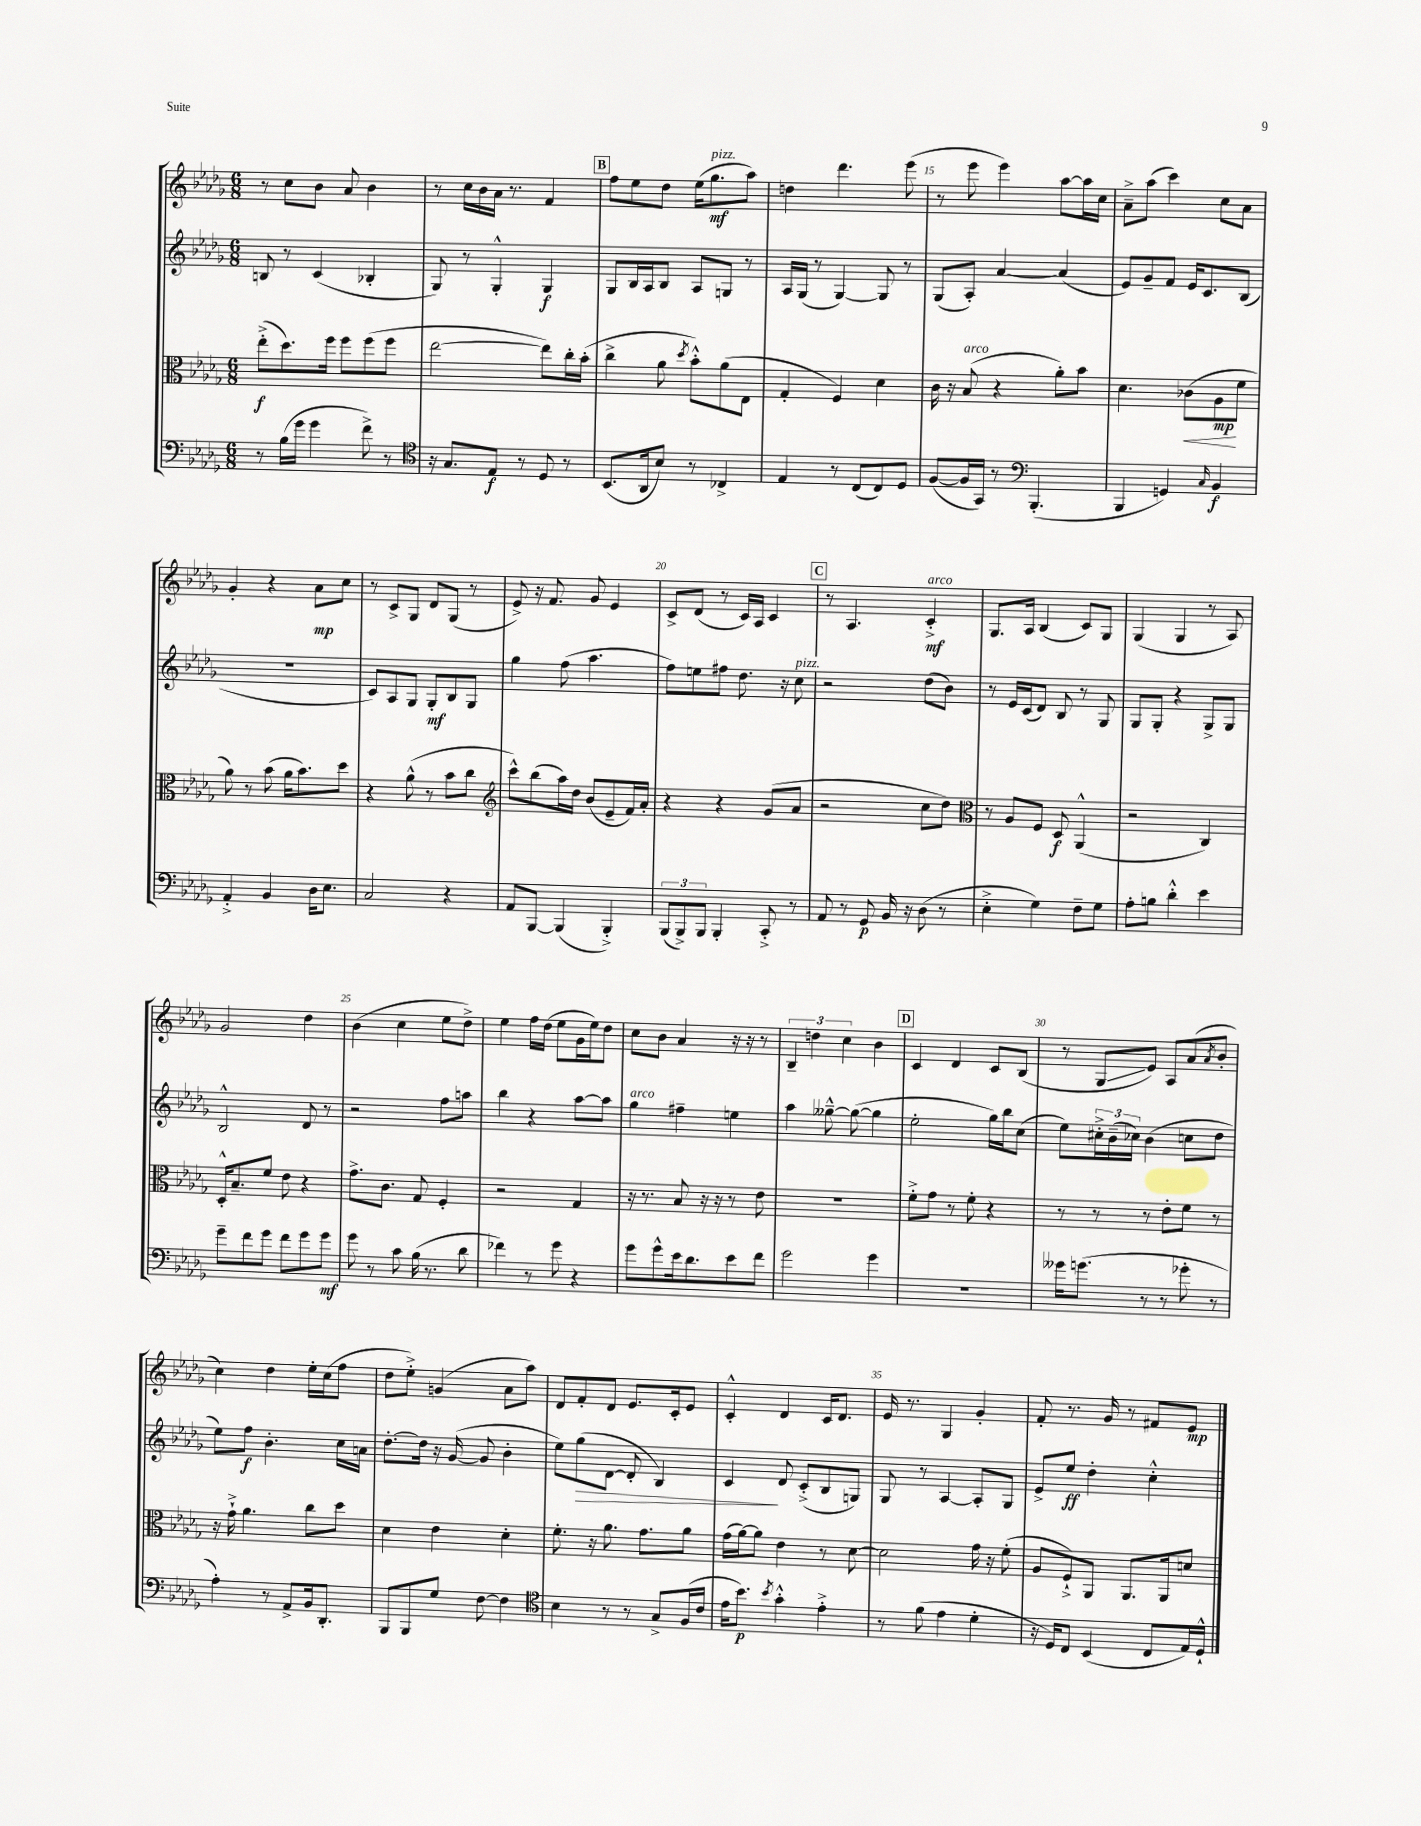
<<
\new StaffGroup <<
\new Staff = "s0" {
    \clef treble \key des \major \numericTimeSignature \time 6/8
    r8 c''8 bes'8 aes'8 bes'4 |
    r8 c''16 bes'16 aes'16 r8. f'4 |
    \mark \markup { \box "B" } f''8 ees''8 des''8 ees''16( ges''8.\mf^\markup { \italic "pizz." } aes''8) |
    d''4 des'''4. ees'''8( |
    r8 ees'''8 ees'''4) aes''8~ aes''16 c''16 |
    aes'8---> aes''8( c'''4) c''8 aes'8 |
    ges'4-. r4 aes'8\mp c''8 |
    r8 c'8-> ges8 des'8 ges8( r8 |
    ees'8->) r16 f'8. ges'8 ees'4 |
    c'8-> des'8( r8 c'16) aes16 c'4 |
    \mark \markup { \box "C" } r8 aes4. c'4-.->\mf^\markup { \italic "arco" } |
    ges8. aes16 bes4( c'8) ges8 |
    ges4( ges4 r8 aes8) |
    ges'2 des''4 |
    bes'4( c''4 ees''8 des''8->) |
    ees''4 f''16 des''16( ees''8 ges'16 ees''16) des''8 |
    c''8 bes'8 aes'4 r16 r16 r8 |
    \tuplet 3/2 { bes4-- d''4 c''4 } bes'4 |
    \mark \markup { \box "D" } c'4 des'4 c'8 bes8( |
    r8 ges8\glissando ees'8) aes8 aes'8( \acciaccatura { aes'8 } bes'8-. |
    c''4) des''4 ees''16-. c''16( f''8 |
    des''8 ees''8-.->) g'4( aes'8 aes''8) |
    des'8 f'8-. des'8 ees'8. c'16-. ees'8 |
    c'4-.-^ des'4 c'16 des'8. |
    ees'16 r8. ges4 ges'4-. |
    f'8-. r8. ges'16 r8 fis'8 ees'8\mp \bar "|." |
}
\new Staff = "s1" {
    \clef treble \key des \major \numericTimeSignature \time 6/8
    b8 r8 c'4( bes4-. |
    ges8) r8 ges4-.-^ ges4\f |
    \mark \markup { \box "B" } ges8 bes16 aes16 bes8 aes8 g8 r8 |
    aes16 ges16( r8 ges4~) ges8 r8 |
    ges8( aes8-.) aes'4~ aes'4( |
    ees'8) ges'8-- f'8 ees'16 c'8. bes8( |
    R2. |
    c'8) aes8 ges8 ges8-.\mf bes8 ges8 |
    ges''4 f''8( aes''4. |
    f''8) e''8 fis''8 des''8. r16 c''8^\markup { \italic "pizz." } |
    \mark \markup { \box "C" } r2 des''8( bes'8) |
    r8 ees'16 c'16( des'8) bes8 r8 ges8 |
    ges8 ges8-. r4 ges8-> ges8 |
    bes2-^ des'8 r8 |
    r2 f''8 a''8 |
    bes''4 r4 aes''8~ aes''8 |
    ges''4^\markup { \italic "arco" } fis''4-- e''4 |
    aes''4 geses''8~---^ geses''8~( geses''4 |
    \mark \markup { \box "D" } ees''2-. ges''16) bes''16 c''8( |
    ees''8) \tuplet 3/2 { cis''16-.-> bes'16--( ces''16) } bes'4( c''8 des''8 |
    ees''8) f''8\f bes'4.-. c''16 a'16 |
    des''8.~-. des''16 r16 ges'16~( ges'8 bes'4-. |
    ees''8) ges''8\>( des'8~ des'8-. bes4) |
    c'4\! des'8 c'8-.->( bes8 g8) |
    ges8 r8 aes4~ aes8-. ges8 |
    ees'8-> ees''8\ff des''4-. c''4-.-^ \bar "|." |
}
\new Staff = "s2" {
    \clef alto \key des \major \numericTimeSignature \time 6/8
    ees''8-.->\f( des''8.) f''16 f''8 f''8( f''8 |
    ees''2~ ees''8) c''16-. bes'16-.( |
    \mark \markup { \box "B" } c''4-> aes'8 \acciaccatura { des''8 } bes'8-.-^) aes'8( ees8 |
    ges4-. f4) des'4 |
    c'16 r16 bes8^\markup { \italic "arco" }( r4 aes'8-.) bes'8 |
    des'4. ces'8\<( aes8\mp\! f'8 |
    aes'8) r8 bes'8( aes'16 bes'8.) des''8 |
    r4 aes'8-^( r8 bes'8 c''8 |
    \clef treble c'''8-^) bes''8( aes''16) des''16 bes'8( ees'8-- f'16) aes'16-. |
    r4 r4 ges'8( aes'8 |
    \mark \markup { \box "C" } r2 c''8 des''8) |
    \clef alto r8 aes8 f8 des8\f aes,4-^( |
    r2 c4) |
    des16-.-^ bes8.-- f'8 ees'8 r4 |
    ges'8.-> c'8. ges8 f4-. |
    r2 ges4 |
    r16 r8. bes8 r16 r16 r8 ees'8 |
    R2. |
    \mark \markup { \box "D" } f'8-.-> ges'8 r8 f'8-. r4 |
    r8 r8 r8 ees'8-. f'8 r8 |
    r16 ges'16-!-> aes'4. c''8 des''8 |
    des'4 ees'4 des'4-. |
    f'8.-. r16 aes'8. ges'8. aes'8 |
    ges'16( aes'16~) aes'8 ees'4 r8 des'8~ |
    des'2 ges'16 r16 f'8-.( |
    aes8 f8-!->) aes,8 aes,8. aes,16 d'8 \bar "|." |
}
\new Staff = "s3" {
    \clef bass \key des \major \numericTimeSignature \time 6/8
    r8 bes16( ges'16 ges'4 f'8->) r8 |
    \clef tenor r16 ges8. ees8\f r8 des8 r8 |
    \mark \markup { \box "B" } bes,8.( aes,16 bes8) r8 ces4-> |
    ees4 r8 c8( c8) des8 |
    f8~( f16 ges,16) r8 \clef bass bes,,4.-.( |
    bes,,4 g,4) \grace { c16 } bes,4\f |
    aes,4-.-> bes,4 des16 ees8. |
    c2 r4 |
    aes,8 bes,,8~ bes,,4( bes,,4-.->) |
    \tuplet 3/2 { bes,,8( bes,,8->) bes,,8 } bes,,4-. c,8-.-> r8 |
    \mark \markup { \box "C" } aes,8 r8 ges,8\p bes,16 r16 des8( r8 |
    ees4-.-> ges4) f8-- ges8 |
    aes8-. b8 des'4-.-^ ees'4 |
    ges'8-- f'8 ges'8 f'8 ges'8 ges'8\mf |
    ges'8 r8 c'8 bes16( r8. des'8 |
    fes'4) r8 ges'8 r4 |
    ges'8 ges'8-^ ees'16 des'8. ees'8 f'8 |
    ges'2 ges'4 |
    \mark \markup { \box "D" } R2. |
    geses'16 g'8.( r8 r8 ges'8-. r8 |
    aes4-.) r8 aes,8-> bes,16 des,8.-. |
    bes,,8 bes,,8 ges8 f8~ f4 |
    \clef tenor bes4 r8 r8 ges8-> f16( c'16 |
    ees'16 bes'8.\p) \acciaccatura { bes'8 } ges'4-.-^ ees'4-.-> |
    r8 f'8( ees'4 des'4-. |
    r16 des16) c8 bes,4( c8 ees16) des16-!-^ \bar "|." |
}
>>
>>
\layout { \context { \Score currentBarNumber = #11 \override BarNumber.break-visibility = ##(#f #t #t) barNumberVisibility = #(every-nth-bar-number-visible 5) } }
